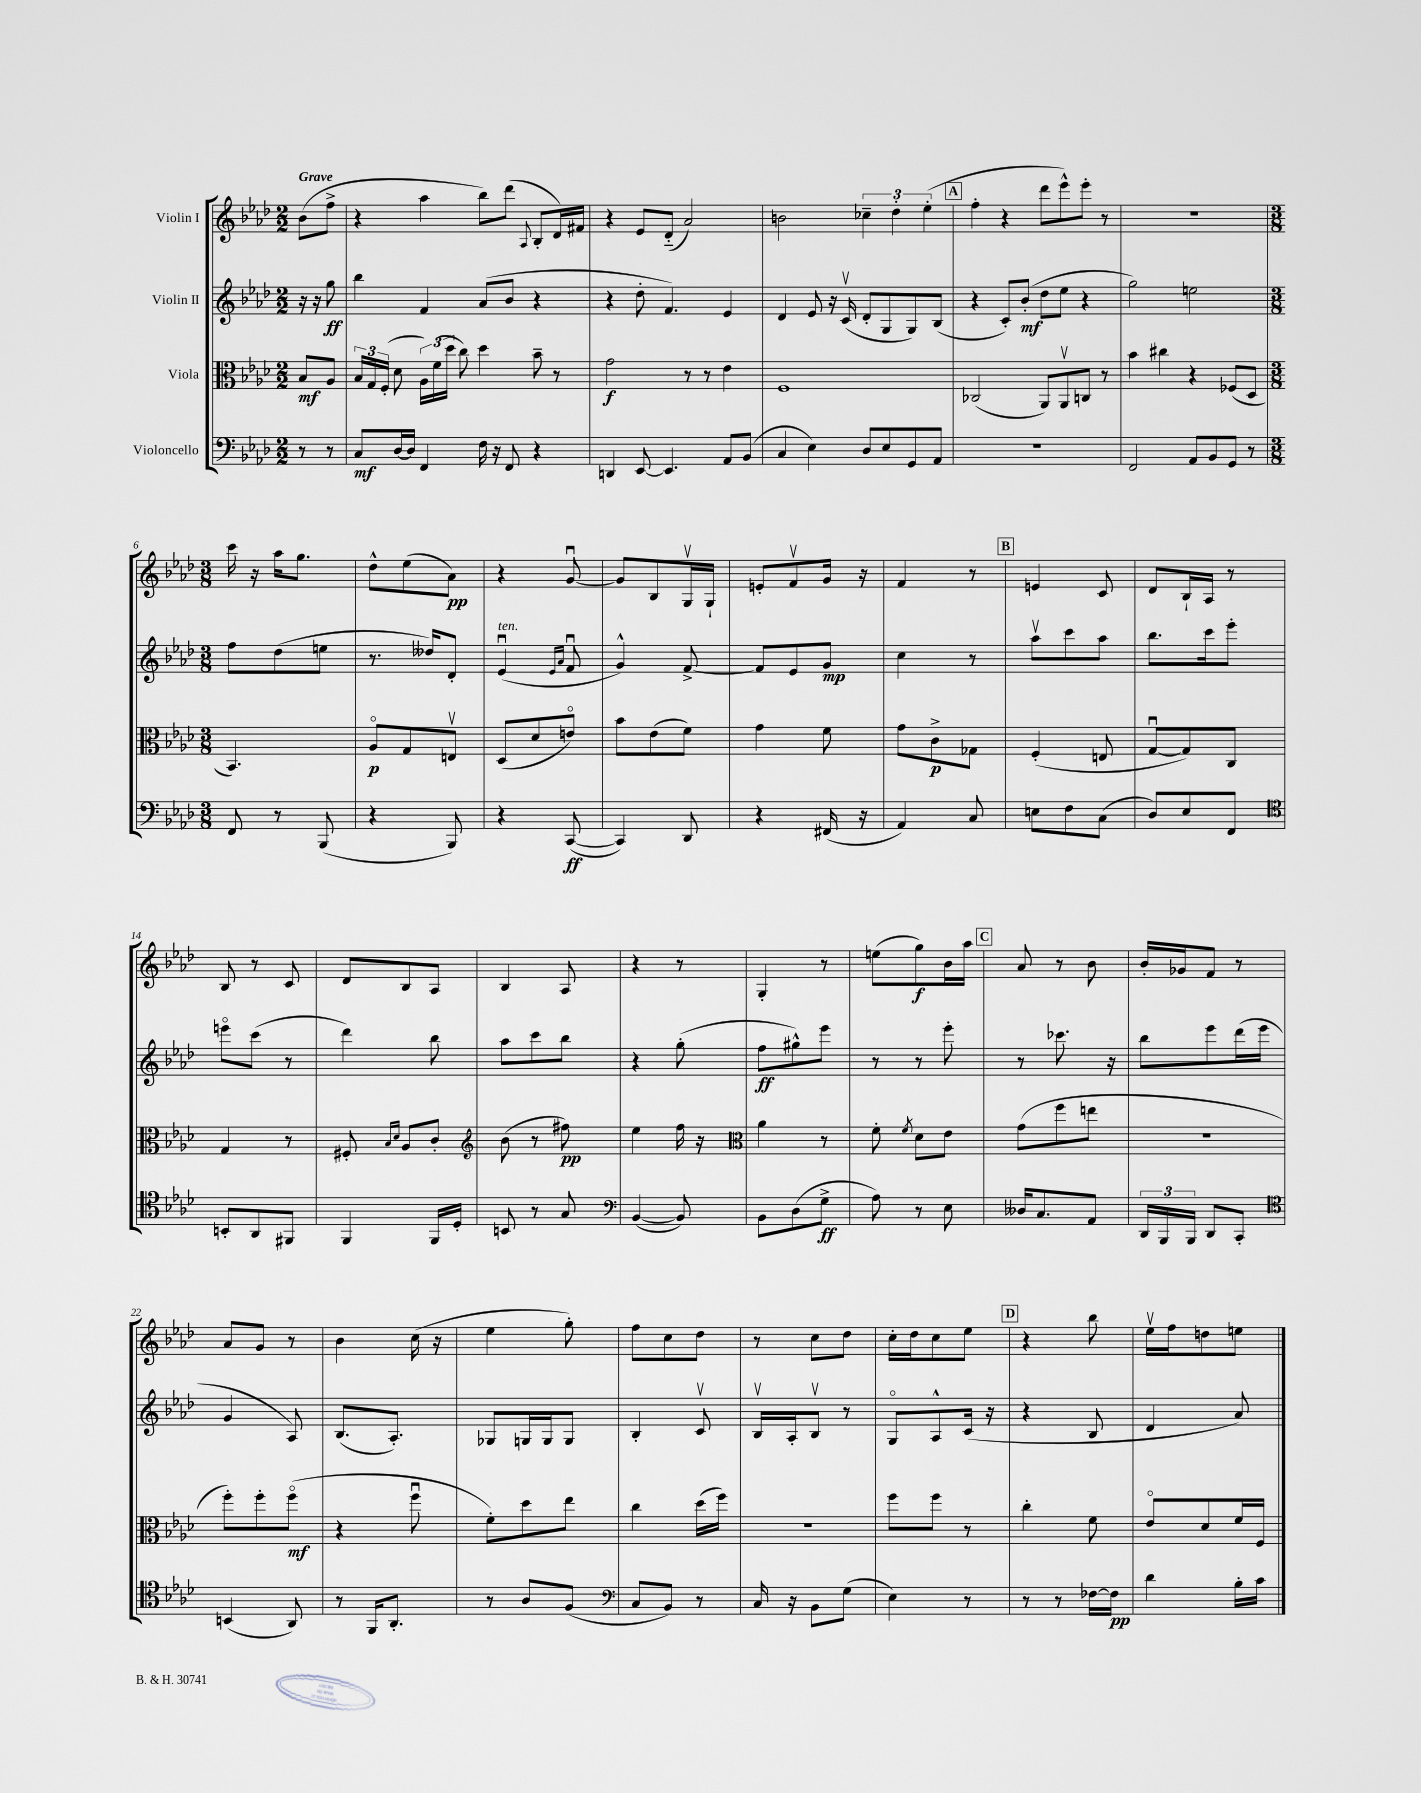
<<
\new StaffGroup <<
\new Staff = "s0" \with { instrumentName = "Violin I" } {
    \clef treble \key aes \major \numericTimeSignature \time 2/2 \partial 4 \tempo "Grave"
    \autoBeamOff bes'8[( f''8]-> |
    r4 aes''4 bes''8[) des'''8]( \appoggiatura { aes8 } bes8[-. des'16) fis'16] |
    r4 ees'8[ des'8]-_( aes'2) |
    b'2 \tuplet 3/2 { ces''4-- des''4-. ees''4-.( } |
    \mark \markup { \box "A" } f''4-. r4 des'''8[ ees'''8-^) ees'''8]-. r8 |
    R1 |
    \numericTimeSignature \time 3/8 c'''16 r16 aes''16[ g''8.] |
    des''8[-^ ees''8( aes'8]\pp) |
    r4 g'8~\downbow |
    g'8[ bes8 g16\upbow g16]-! |
    e'8[-. f'8\upbow g'16] r16 |
    f'4 r8 |
    \mark \markup { \box "B" } e'4 c'8 |
    des'8[ bes16-! aes16] r8 |
    bes8 r8 c'8 |
    des'8[ bes8 aes8] |
    bes4 aes8 |
    r4 r8 |
    g4-. r8 |
    e''8[( g''8\f) bes'16 aes''16] |
    \mark \markup { \box "C" } aes'8 r8 bes'8 |
    bes'16[-. ges'16 f'8] r8 |
    aes'8[ g'8] r8 |
    bes'4 c''16( r16 |
    ees''4 g''8-.) |
    f''8[ c''8 des''8] |
    r8 c''8[ des''8] |
    c''16[-. des''16 c''8 ees''8] |
    \mark \markup { \box "D" } r4 bes''8 |
    ees''16[\upbow f''16 d''8 e''8] \bar "|." |
}
\new Staff = "s1" \with { instrumentName = "Violin II" } {
    \clef treble \key aes \major \numericTimeSignature \time 2/2 \partial 4
    \autoBeamOff r16 r16 g''8\ff |
    bes''4 f'4 aes'8[( bes'8] r4 |
    r4 des''8-. f'4.) ees'4 |
    des'4 ees'8 r16 c'16\upbow( des'8[-. g8 g8) bes8]( |
    \mark \markup { \box "A" } r4 c'8[-.) bes'8]-.\mf( des''8[ ees''8] r4 |
    g''2) e''2 |
    \numericTimeSignature \time 3/8 f''8[ des''8( e''8] |
    r8. deses''16[) des'8]-. |
    ees'4\downbow^\markup { \italic "ten." }( \grace { ees'16[ aes'16] } f'8\downbow |
    g'4-^) f'8~-> |
    f'8[ ees'8 g'8]\mp |
    c''4 r8 |
    \mark \markup { \box "B" } aes''8[\upbow c'''8 aes''8] |
    bes''8.[ c'''16 ees'''8]-. |
    e'''8[\flageolet c'''8]( r8 |
    des'''4) bes''8 |
    aes''8[ c'''8 bes''8] |
    r4 g''8-.( |
    f''8[\ff gis''8-^) ees'''8] |
    r8 r8 ees'''8-. |
    \mark \markup { \box "C" } r8 ces'''8. r16 |
    bes''8[ ees'''8 des'''16( ees'''16] |
    g'4 aes8) |
    bes8.[( aes8.]-.) |
    ges8[ g16 g16 g8] |
    bes4-. c'8\upbow |
    bes16[\upbow aes16-. bes8]\upbow r8 |
    g8[\flageolet aes8-^ c'16]( r16 |
    \mark \markup { \box "D" } r4 bes8 |
    des'4 aes'8) \bar "|." |
}
\new Staff = "s2" \with { instrumentName = "Viola" } {
    \clef alto \key aes \major \numericTimeSignature \time 2/2 \partial 4
    \autoBeamOff bes8[\mf aes8] |
    \tuplet 3/2 { bes16[ g16 f16]-.( } des'8 \tuplet 3/2 { aes16[) f'16( des''16] } c''8) des''4 bes'8-- r8 |
    g'2\f r8 r8 ees'4 |
    f1 |
    \mark \markup { \box "A" } ces2( aes,8[) aes,8\upbow c8] r8 |
    bes'4 cis''4 r4 fes8[( des8] |
    \numericTimeSignature \time 3/8 bes,4.) |
    aes8[\flageolet\p g8 e8]\upbow |
    des8[( des'8 e'8]\flageolet) |
    bes'8[ ees'8( f'8]) |
    g'4 f'8 |
    g'8[ c'8->\p ges8] |
    \mark \markup { \box "B" } f4-.( e8 |
    g8[~\downbow g8) c8] |
    g4 r8 |
    fis8-. \grace { bes16[ des'16] } aes8[ c'8]-. |
    \clef treble bes'8( r8 fis''8\pp) |
    ees''4 f''16 r16 |
    \clef alto aes'4 r8 |
    f'8-. \acciaccatura { f'8 } des'8[ ees'8] |
    \mark \markup { \box "C" } g'8[( f''8 e''8] |
    R4. |
    f''8[-.) f''8-. f''8]\flageolet\mf( |
    r4 f''8\downbow |
    f'8[-.) des''8 ees''8] |
    c''4 des''16[( f''16]) |
    R4. |
    f''8[ f''8] r8 |
    \mark \markup { \box "D" } c''4-. f'8 |
    ees'8[\flageolet des'8 f'16 f16] \bar "|." |
}
\new Staff = "s3" \with { instrumentName = "Violoncello" } {
    \clef bass \key aes \major \numericTimeSignature \time 2/2 \partial 4
    \autoBeamOff r8 r8 |
    c8[\mf des16~ des16] f,4 f16 r16 f,8 r4 |
    d,4 ees,8~ ees,4. aes,8[ bes,8]( |
    c4 ees4) des8[ ees8 g,8 aes,8] |
    \mark \markup { \box "A" } R1 |
    f,2 aes,8[ bes,8 g,8] r8 |
    \numericTimeSignature \time 3/8 f,8 r8 bes,,8( |
    r4 bes,,8) |
    r4 c,8~\ff( |
    c,4) des,8 |
    r4 fis,16( r16 |
    aes,4) c8 |
    \mark \markup { \box "B" } e8[ f8 c8]( |
    des8[) ees8 f,8] |
    \clef tenor b,8[-. aes,8 fis,8] |
    f,4 f,16[ des16]-. |
    b,8 r8 g8 |
    \clef bass bes,4~( bes,8) |
    bes,8[ des8( g8]->\ff |
    aes8) r8 ees8 |
    \mark \markup { \box "C" } deses16[ c8. aes,8] |
    \tuplet 3/2 { des,16[ bes,,16 bes,,16] } des,8[ c,8]-. |
    \clef tenor b,4( aes,8) |
    r8 f,16[ aes,8.]-. |
    r8 aes8[ f8]( |
    \clef bass c8[ bes,8]) r8 |
    c16 r16 bes,8[ g8]( |
    ees4) r8 |
    \mark \markup { \box "D" } r8 r8 fes16[~ fes16]\pp |
    des'4 bes16[-. c'16] \bar "|." |
}
>>
>>
